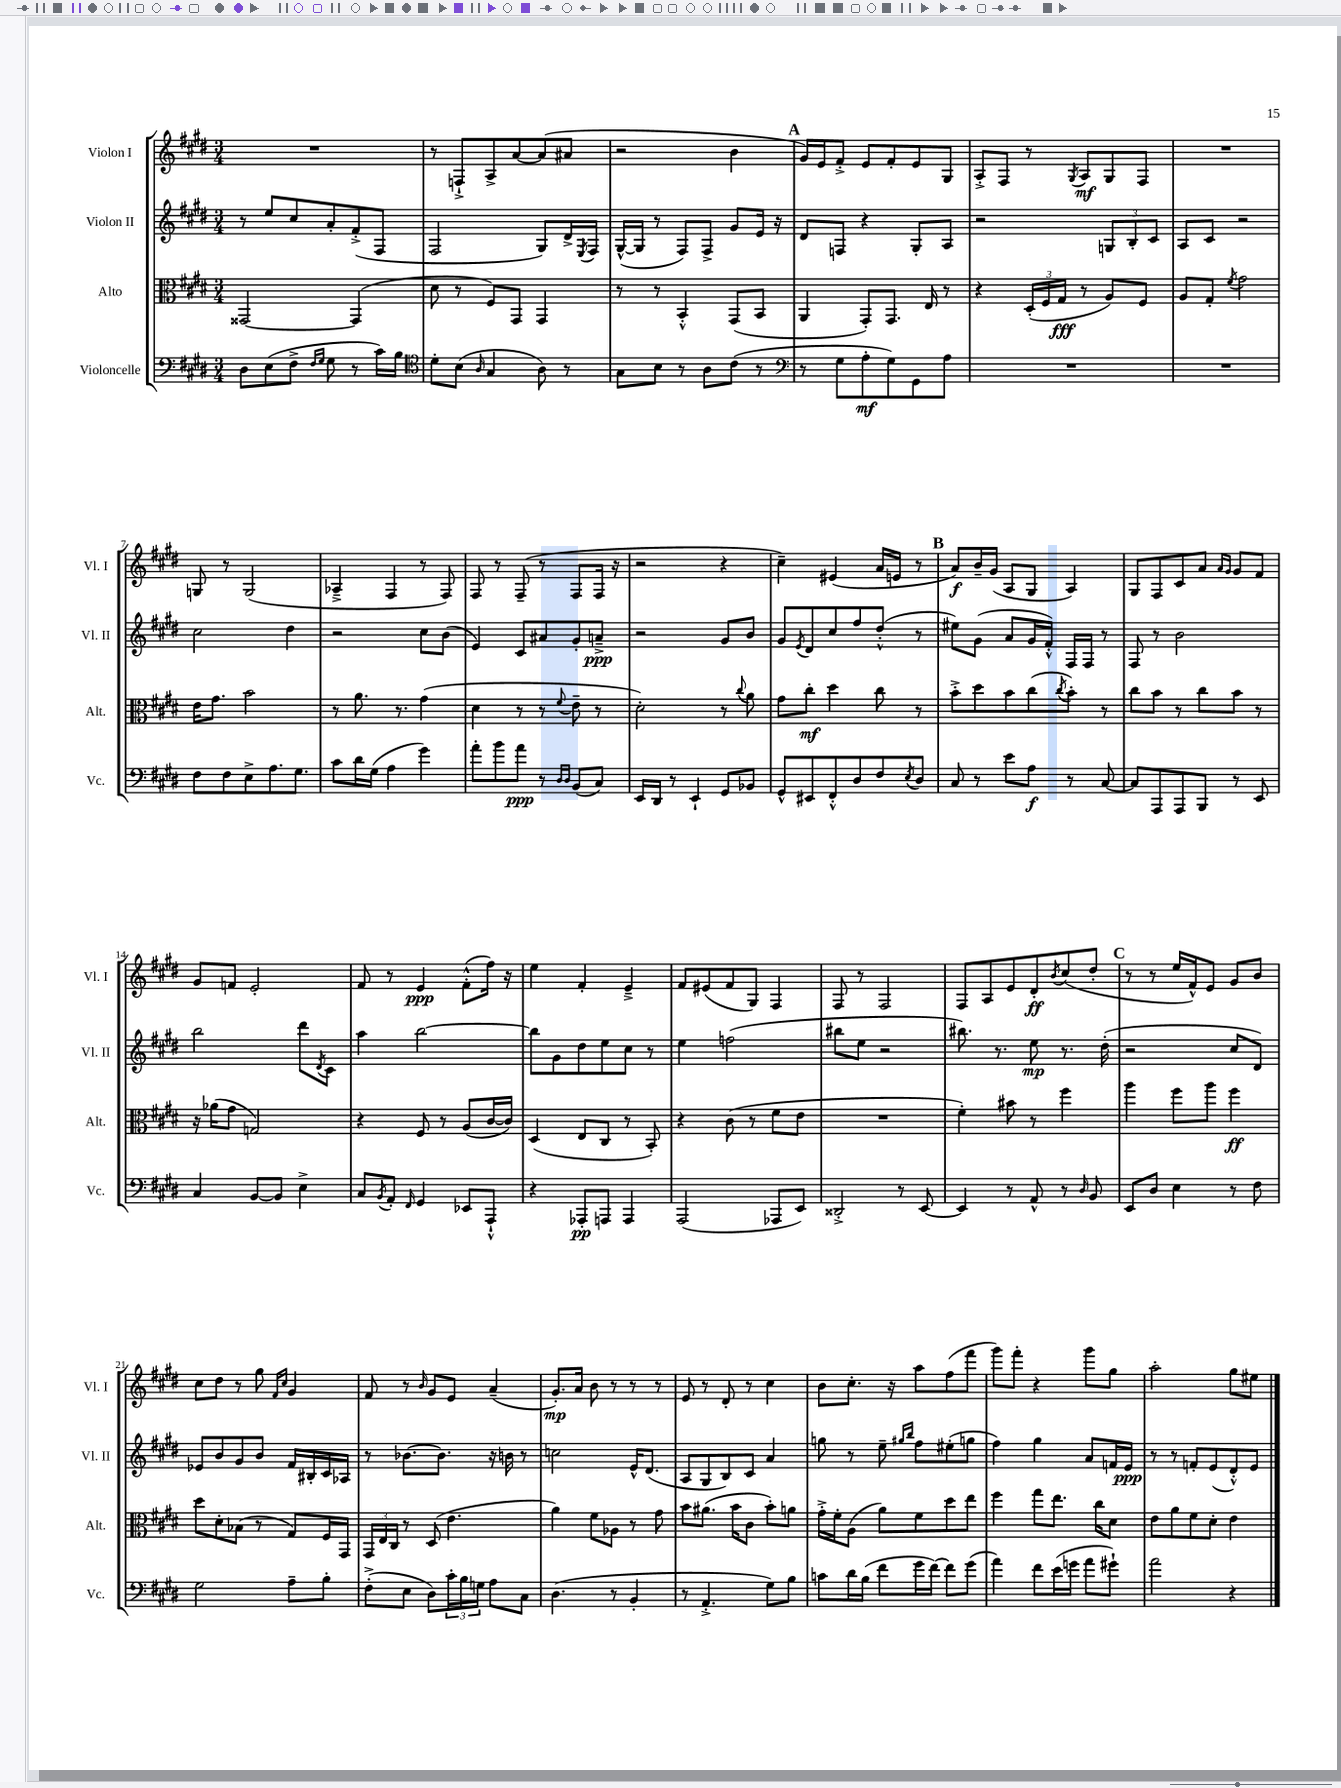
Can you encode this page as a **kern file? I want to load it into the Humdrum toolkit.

**kern	**kern	**kern	**kern
*staff4	*staff3	*staff2	*staff1
*clefF4	*clefC3	*clefG2	*clefG2
*k[f#c#g#d#]	*k[f#c#g#d#]	*k[f#c#g#d#]	*k[f#c#g#d#]
*M3/4	*M3/4	*M3/4	*M3/4
8D#	[2GG##	8r	2.r
(8E	.	8ee	.
8F#^	.	8cc#	.
16qqF#	.	.	.
16qqG#	.	.	.
8G#	.	8a'	.
8r	(4GG##]	(8f#'^	.
16c#)	.	8F#	.
16B	.	.	.
=	=	=	=
*clefC4	*	*	*
8d#'	8d#	2F#	8r
(8B	8r	.	8F`^
16qqA	.	.	.
4G#	8F#)	.	8A^
.	8GG#	.	[8a
8A)	4GG#	8G#)	(8a]
8r	.	16d#^	8a#
.	.	8qE	.
.	.	16F#	.
=	=	=	=
8G#	8r	([16G#^^	2r
.	.	16G#]	.
8B	8r	8r	.
8r	4BB'^^	8F#)	.
8A	.	8F#^	.
(8c#	(8GG#	8g#	4b
8r	8BB	16e	.
.	.	16r	.
=	=	=	=
*clefF4	*	*	*
8r	4AA	8d#	16g#)
.	.	.	16e
8G#	.	8F	8f#'^
8A'	8GG#')	4r	8e
8G#)	8.GG#	.	8f#'
8GG#	.	8G#'	8e
.	16E	.	.
8A	8r	8A	8G#
=	=	=	=
2.r	4r	2r	8A'^
.	.	.	8F#
.	(24D#'	.	8r
.	24F#	.	.
.	24G#	.	.
.	.	.	8qG#
.	8r	.	8A
.	8A)	12G	8G#
.	.	12B'	.
.	8F#	.	8F#
.	.	12c#	.
=	=	=	=
2.r	8A	8A	2.r
.	8G#'	8c#	.
.	8qf#	.	.
.	2g#	2r	.
=	=	=	=
8F#	16e	2cc#	8G
.	8.g#	.	.
8F#	.	.	8r
8E^	2b	.	(2G
8.A	.	.	.
.	.	4dd#	.
8.G#	.	.	.
=	=	=	=
8c#	8r	2r	4A-~^
16d#	8.a	.	.
(16G#	.	.	.
4A	.	.	4F#
.	8.r	.	.
4g#)	(4g#	8cc#	8r
.	.	(8b	8F#)
=	=	=	=
8a'	4d#	4e)	8F#
8b	.	.	8r
8a	8r	8c#	(8F#~
8r	8r	8a#	8r
16qqD#	.	.	.
16qqD#	8qqf#	.	.
(8BB	8e~	8g#'	8F#
8C#)	8r	8a~^	16F#
.	.	.	16r
=	=	=	=
16EE	2d#')	2r	2r
16DD#	.	.	.
8r	.	.	.
4EE`	.	.	.
8GG#	8r	8g#	4r
.	8qqcc#	.	.
8BB-	8a	8b	.
=	=	=	=
8GG#^^	8g#	8g#	4cc#~)
.	.	8qe	.
8EE#	8cc#'	8d#	.
8FF#'^^	4dd#	8cc#	(4e#
8D#	.	8ff#	.
8F#	8cc#	(8dd#'^^	16a
.	.	.	16e
8qE	.	.	.
8D#	8r	8r	8r
=	=	=	=
8C#	8b'^	8ee#)	8a)
8r	8dd#	(8g#	16b~
.	.	.	(16g#
8e	8b	8a	8A
8A	(8cc#	16g#	8G#
.	.	16f#'^^)	.
.	8qcc#	.	.
8r	8b')	16F#	4A)
.	.	16F#	.
[8C#	8r	8r	.
=	=	=	=
8C#]	8cc#	8F#	8G#
8AAA	8b	8r	8F#
8AAA	8r	2b	8c#
8BBB	8cc#	.	8a
.	.	.	16qqa
.	.	.	16qqg#
8r	8b	.	8g#
8EE	8r	.	8f#
=	=	=	=
4C#	16r	2bb	8g#
.	(16a-	.	.
.	8g#	.	8f
[8BB	2G)	.	2e'
8BB]	.	.	.
4E^	.	8ddd#	.
.	.	8qd#	.
.	.	8c#	.
=	=	=	=
8C#	4r	4aa	8f#
8qBB	.	.	.
8AA'	.	.	8r
16qqFF#	.	.	.
4GG#	8F#	[2bb	4e
.	8r	.	.
8EE-	(8A	.	(8f#'^^
8AAA`^^	[16c#	.	16ff#)
.	16c#])	.	16r
=	=	=	=
4r	(4D#	8bb]	4ee
.	.	8g#	.
8AAA-'	8E	8dd#	4f#'
8AAA	8C#	8ee	.
4AAA	8r	8cc#	4e~^
.	8BB')	8r	.
=	=	=	=
(2AAA	4r	4ee	8f#
.	.	.	(8e#
.	(8c#	(2ff	8f#
.	8r	.	8G#)
8AAA-	8f#	.	4F#
8EE)	8e	.	.
=	=	=	=
2DD##'^	2.r	8bb#	8F#
.	.	8ee	8r
.	.	2r	2F#
8r	.	.	.
[8EE	.	.	.
=	=	=	=
4EE]	4f#')	8.bb#)	8F#
.	.	.	8A
.	.	8.r	.
8r	8b#	.	8e
8AA^^	8r	8ee	8d#'
.	.	.	8qb
8r	4ff#	8.r	(8cc#
16qqD#	.	.	.
8BB	.	.	8dd#'
.	.	(16dd#'	.
=	=	=	=
8EE	4aa	2r	8r
8D#	.	.	8r
4E	8ff#	.	16ee
.	.	.	16f#^^)
.	8aa	.	8e
8r	4ff#	8cc#	8g#
8F#	.	8d#)	8b
=	=	=	=
2G#	8dd#	8e-	8cc#
.	8d#'	8b	8dd#
.	(8B-	8g#	8r
.	8r	8b	8gg#
.	.	.	16qqf#
.	.	.	16qqcc#
8A~	8G#)	16f#	4g#
.	.	16B#'	.
8B'	16F#	16c#	.
.	16GG#	16A-	.
=	=	=	=
(8F#'^	24GG#	8r	8f#
.	24E	.	.
.	24C#	.	.
8E	8r	[8.b-	8r
.	.	.	16qqb
8D#)	(8D#	.	8g#
.	.	8.b-]	.
24c#'	4.e	.	8e
24B	.	.	.
24G	.	.	.
8A	.	16r	(4a~
.	.	16b	.
8C#	.	8r	.
=	=	=	=
(4.D#	4a)	2cc	8.g#')
.	.	.	16a
.	8f#	.	8b
8r	8A-	.	8r
4BB'	8r	16e^^	8r
.	.	(8.d#	.
.	8g#	.	8r
=	=	=	=
8r	8b	8A	8e
4.AA'^	(8.a#	8G#	8r
.	.	8B)	8d#'
.	16b	.	.
.	8c#	8c#	8r
8G#)	8b')	4a	4cc#
8B	8a	.	.
=	=	=	=
8c	16g#'^	8gg	8b
.	16f#'	.	.
16d#	(8A	8r	8.cc#'
(16B	.	.	.
8f#	8a)	8ee~	.
.	.	.	16r
.	.	16qqgg#	.
.	.	16qqbb	.
16g#	8f#	8ff#	8aa
[16f#)	.	.	.
8f#]	8dd#	(8ee#'	(8ff#
(8g#	8ee	8gg	8fff#
=	=	=	=
4a)	4ff#	4ff#)	8ggg#)
.	.	.	8fff#'
8f#	8gg#	4gg#	4r
(16e	8.ee	.	.
16g	.	.	.
8a	.	8a	8ggg#
.	16cc#	.	.
8g#`)	8d#	16f	8gg#
.	.	16e	.
=	=	=	=
2a	8e	8r	2aa'
.	8a	8r	.
.	8f#	8f'	.
.	8d#'	(8e	.
4r	4e	8d#'^^)	8gg#
.	.	8e	8ee#
==	==	==	==
*-	*-	*-	*-
